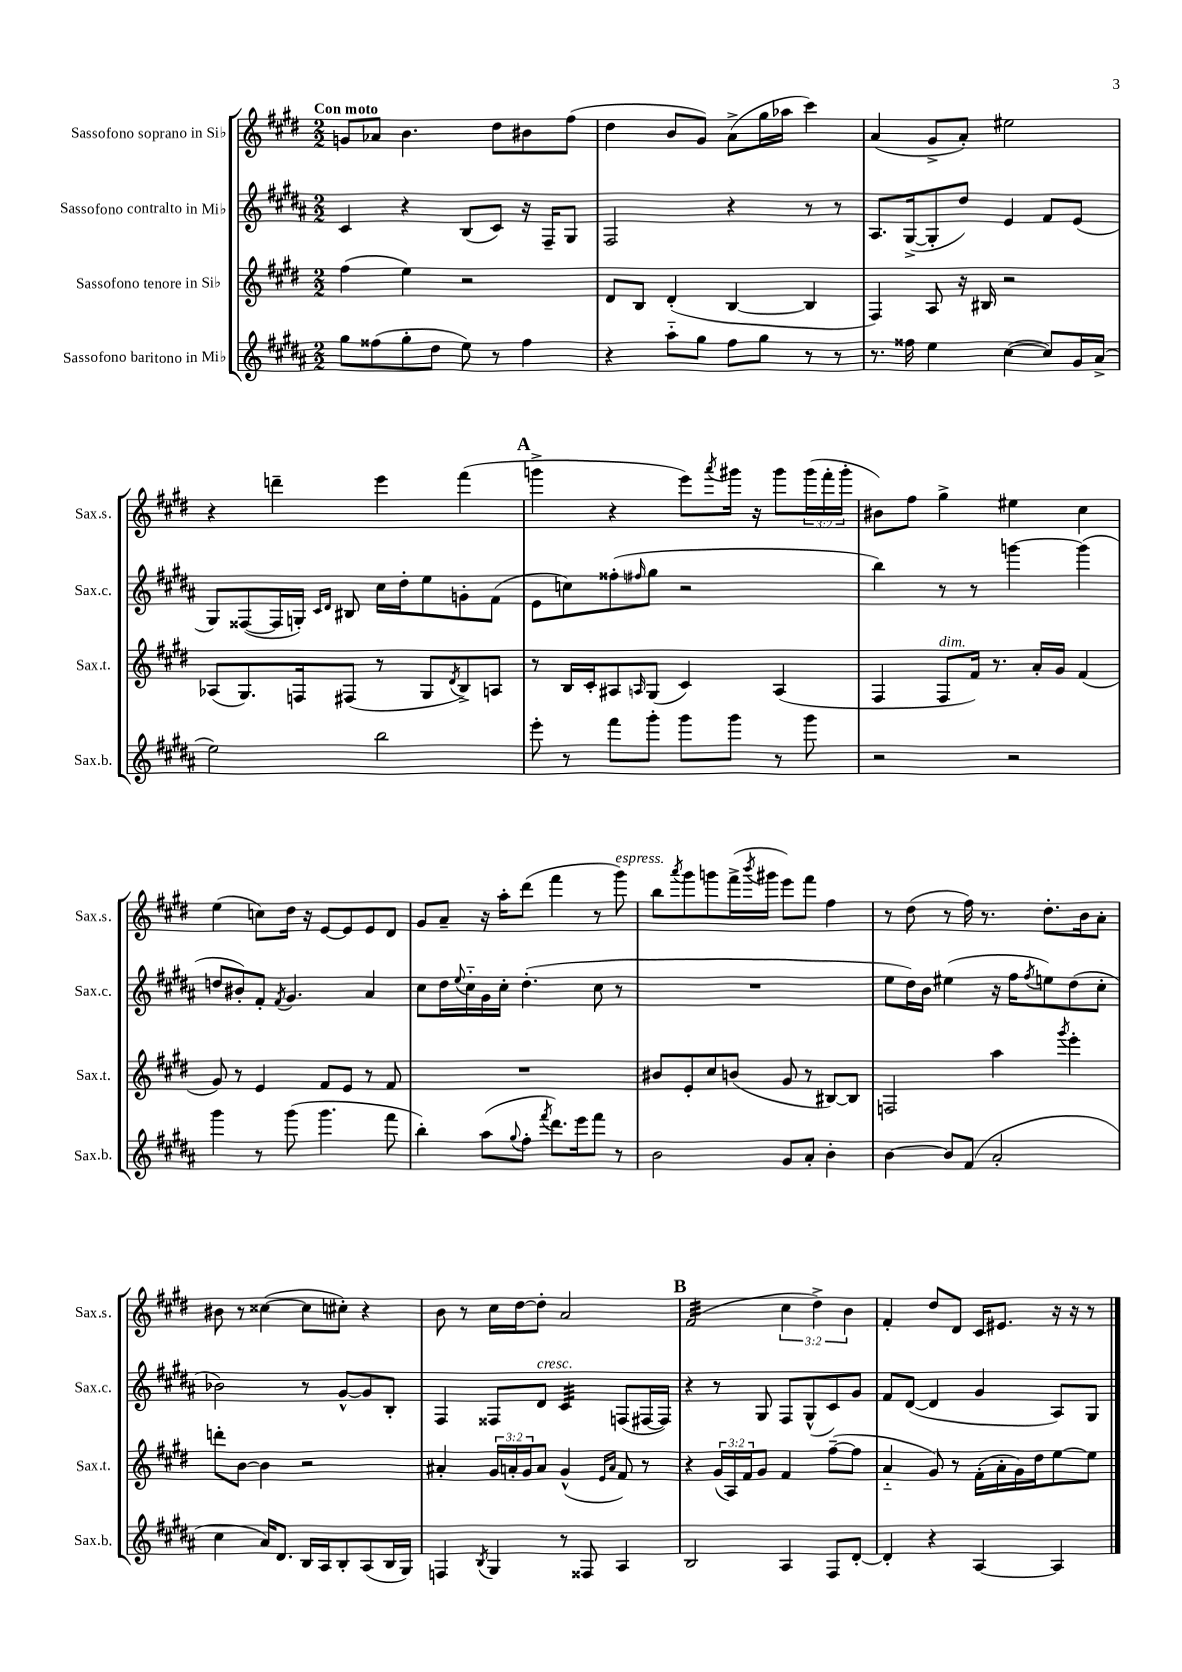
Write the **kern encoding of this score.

**kern	**kern	**kern	**kern
*staff4	*staff3	*staff2	*staff1
*clefG2	*clefG2	*clefG2	*clefG2
*k[f#c#g#d#a#]	*k[f#c#g#d#]	*k[f#c#g#d#a#]	*k[f#c#g#d#]
*M2/2	*M2/2	*M2/2	*M2/2
8gg#	(4ff#	4c#	8g
(8ff##	.	.	8a-
8gg#'	4ee)	4r	4.b
8dd#	.	.	.
8ee)	2r	(8B	.
8r	.	8c#)	8dd#
4ff##	.	16r	8b#
.	.	16F#~	.
.	.	8G#	(8ff#
=	=	=	=
4r	8d#	2F#	4dd#
.	8B	.	.
8aa#'~	(4d#'	.	8b
8gg#	.	.	8g#)
8ff#	[4B	4r	(8a^
8gg#	.	.	16gg#
.	.	.	16aa-
8r	4B]	8r	4ccc#)
8r	.	8r	.
=	=	=	=
8.r	4F#)	8.A#	(4a
16ff##	.	([16G#^	.
4ee	8A	8G#']	8g#^
.	16r	8dd#)	8a')
.	16B#	.	.
([4cc#	2r	4e	2ee#
8cc#])	.	8f#	.
16g#	.	(8e	.
(16a#^	.	.	.
=	=	=	=
2ee)	(8A-	8G#)	4r
.	8.G#)	([8F##	.
.	.	16F##]	4ddd~
.	16F	16G')	.
.	.	16qqc#	.
.	.	16qqd#	.
.	(8F#	8B#	.
2bb	8r	16cc#	4eee
.	.	16dd#'	.
.	8G#	8ee	.
.	8qd#	.	.
.	8B^)	8g'	(4fff#
.	8A	(8f#	.
=	=	=	=
8eee'	8r	8e	4ggg^
8r	16B	8cc)	.
.	16c#'	.	.
8fff#	8A#	(8ff##'	4r
.	16qqA	16qqff#	.
8ggg#'	(8G#	8gg#	.
8ggg#	4c#)	2r	8eee)
.	.	.	8qaaa
8ggg#	.	.	16ggg#
.	.	.	16r
8r	(4A	.	8ggg#
8ggg#	.	.	(24ggg#
.	.	.	24fff#'
.	.	.	24ggg#'
=	=	=	=
2r	4F#	4bb)	8b#)
.	.	.	8ff#
.	8F#	8r	4gg#^
.	16f#)	8r	.
.	8.r	.	.
2r	.	[4ggg	4ee#
.	16a'	.	.
.	16g#	.	.
.	(4f#	(4ggg]	4cc#
=	=	=	=
4ggg#	8g#)	8dd	(4ee
.	8r	8b#')	.
8r	4e	8f#'	8cc)
.	.	8qf#	.
(8ggg#	.	4.g#	16dd#
.	.	.	16r
4.ggg#	8f#	.	[8e
.	8e	.	8e]
.	8r	4a#	8e
8fff#	8f#	.	8d#
=	=	=	=
4bb')	1r	8cc#	8g#
.	.	16dd#	8a~
.	.	8qqee	.
.	.	16cc#'~	.
(8aa#	.	16g#	16r
.	.	16cc#'	16aa'
8qqgg#	.	.	.
8ff#'	.	(4.dd#'	(8ddd#
8qfff#	.	.	.
8.ddd#)	.	.	4fff#
16eee	.	.	.
8fff#	.	8cc#	8r
8r	.	8r	8ggg#)
=	=	=	=
2b	8b#	1r	8bb
.	.	.	8qaaa
.	8e'	.	8ggg#
.	8cc#	.	8ggg
.	(8b	.	(16fff#^
.	.	.	8qbbb
.	.	.	16ggg#
8g#	8g#	.	8eee)
8a#'	8r	.	8fff#
4b'	[8B#)	.	4ff#
.	8B#]	.	.
=	=	=	=
[4b	2F	8ee	8r
.	.	16dd#)	(8dd#
.	.	16b	.
8b]	.	(4ee#	8r
(8f#	.	.	16ff#)
.	.	.	8.r
2a#'	4aa	16r	.
.	.	16ff#	.
.	.	8qff#	.
.	.	8ee)	8.dd#'
.	8qggg#	.	.
.	4eee'	(8dd#	.
.	.	.	16b
.	.	8cc#'	8a'
=	=	=	=
4cc#	8ddd'	2b-)	8b#
.	[8b	.	8r
16a#)	4b]	.	([4cc##
8.d#	.	.	.
16B	2r	8r	8cc##]
16A#	.	.	.
8B'	.	[8g#^^	8cc#')
(8A#	.	8g#]	4r
16B	.	8B'	.
16G#)	.	.	.
=	=	=	=
4F	4a#'	4F#	8b
.	.	.	8r
8qB	.	.	.
4G#	24g#	8F##	16cc#
.	24a'	.	.
.	.	.	[16dd#
.	24g#	.	.
.	8a	8d#	8dd#']
8r	(4g#^^	4c#	2a
8F##	.	.	.
.	16qqe	.	.
.	16qqa	.	.
4A#	8f#)	(8F	.
.	8r	[16F#	.
.	.	16F#])	.
=	=	=	=
2B	4r	4r	(2f#
.	(24g#	8r	.
.	24A)	.	.
.	24f#	.	.
.	8g#	8G#	.
4A#	4f#	8F#	6cc#
.	.	(8G#^^	.
.	.	.	6dd#^)
8F#	([8ff#~	8c#)	.
.	.	.	6b
[8d#'	8ff#]	8g#	.
=	=	=	=
4d#']	4a'~	8f#	4f#'
.	.	([8d#	.
4r	8g#)	4d#]	8dd#
.	8r	.	8d#
[4A#	(16f#'	4g#	16c#
.	16a'	.	8.e#
.	16g#)	.	.
.	16dd#	.	.
4A#]	[8ee	8A#)	16r
.	.	.	16r
.	8ee]	8G#	8r
==	==	==	==
*-	*-	*-	*-
